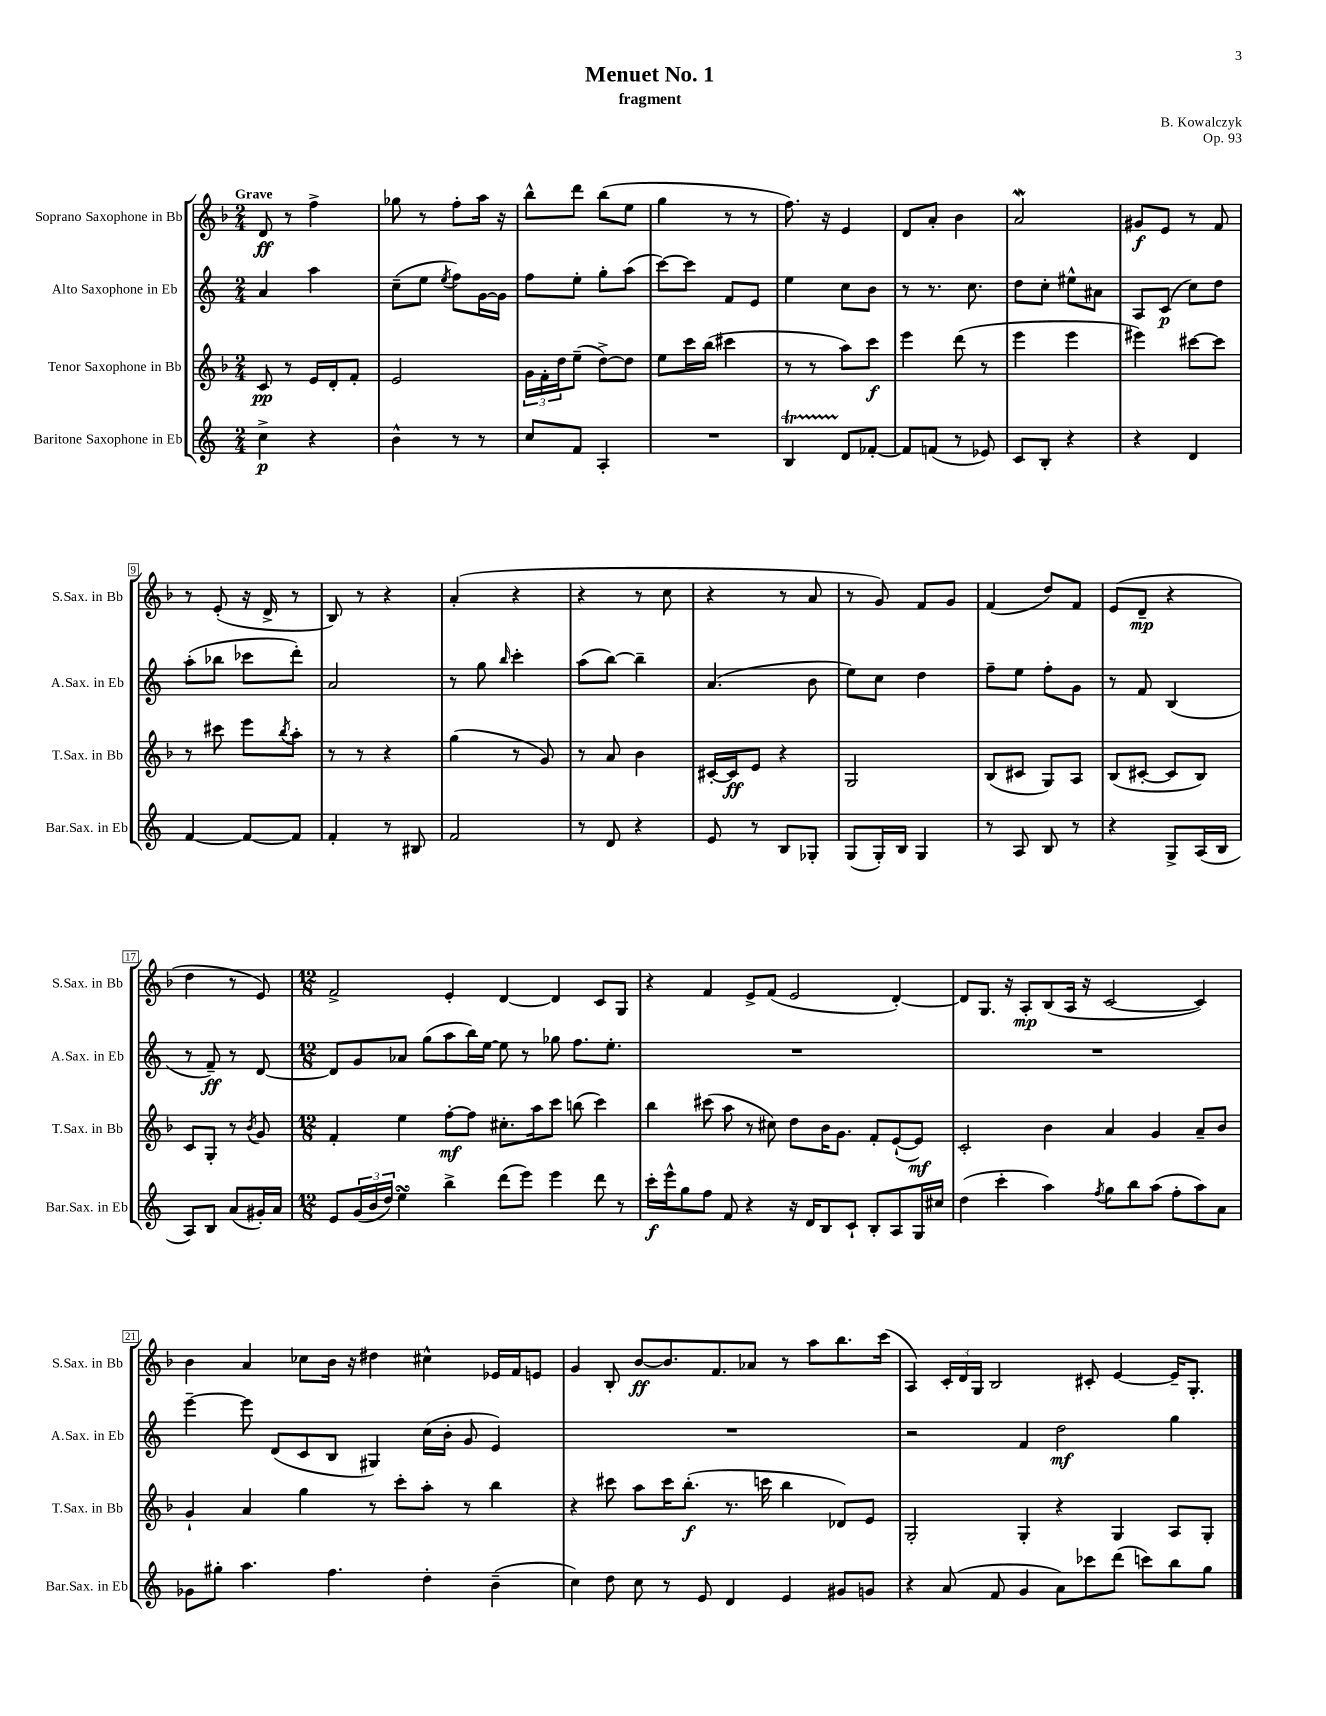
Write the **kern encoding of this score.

**kern	**kern	**kern	**kern
*staff4	*staff3	*staff2	*staff1
*clefG2	*clefG2	*clefG2	*clefG2
*k[]	*k[b-]	*k[]	*k[b-]
*M2/4	*M2/4	*M2/4	*M2/4
4cc^\	8c/	4a/	8d/
.	8r	.	8r
4r	16e/LL	4aa\	4ff^\
.	16d'/J	.	.
.	8f'/J	.	.
=	=	=	=
4b^^\	2e/	(8cc~\L	8gg-\
.	.	8ee\J	8r
.	.	8qee/	.
8r	.	8ff\L)	8ff'\L
8r	.	[16g\L	16aa\Jk
.	.	16g\]JJ	16r
=	=	=	=
8cc/L	24g\LL	8ff\L	8bb-^^\L
.	24f'\	.	.
.	24dd\J	.	.
8f/J	(8ee~\J	8ee'\J	8ddd\J
4A'/	[8dd^\L)	8gg'\L	(8bb-\L
.	8dd\]J	(8aa\J	8ee\J
=	=	=	=
2r	8ee\L	[8ccc\L)	4gg\
.	16ccc\L	8ccc\]J	.
.	(16bb-\JJ	.	.
.	4ccc#\	8f/L	8r
.	.	8e/J	8r
=	=	=	=
4B/	8r	4ee\	8.ff\)
.	8r	.	.
.	.	.	16r
8d/L	8aa\L)	8cc\L	4e/
[8f-'/J	8ccc\J	8b\J	.
=	=	=	=
8f-/]L	4eee\	8r	8d/L
(8f/J	.	8.r	8a'/J
8r	(8ddd\	.	4b-\
.	.	8.cc\	.
8e-/)	8r	.	.
=	=	=	=
8c/L	4eee\	8dd\L	2a/
8B'/J	.	8cc'\J	.
4r	4eee\	8ee#^^\L	.
.	.	8a#\J	.
=	=	=	=
4r	4eee#\)	8A/L	8g#/L
.	.	(8c/J	8e/J
4d/	[8ccc#\L	8cc\L)	8r
.	8ccc#\]J	8dd\J	8f/
=	=	=	=
[4f/	8r	(8aa'\L	8r
.	8ccc#\	8bb-\J	(8e'/
8f/_L	8eee\L	8ccc-\L	16r
.	.	.	16d^/
.	8qbb-/	.	.
8f/]J	8aa'\J	8ddd'\J)	8r
=	=	=	=
4f'/	8r	2a/	8B-/)
.	8r	.	8r
8r	4r	.	4r
8B#/	.	.	.
=	=	=	=
2f/	(4gg\	8r	(4a'/
.	.	8gg\	.
.	.	16qqbb/	.
.	8r	4ccc'\	4r
.	8g/)	.	.
=	=	=	=
8r	8r	(8aa\L	4r
8d/	8a/	[8bb\J)	.
4r	4b-\	4bb~\]	8r
.	.	.	8cc\
=	=	=	=
8e/	[16c#'/LL	(4.a/	4r
.	16c#/]J	.	.
8r	8e/J	.	.
8B/L	4r	.	8r
8G-'/J	.	8b\	8a/
=	=	=	=
(8G/L	2G/	8ee\L)	8r
16G'/L)	.	8cc\J	8g/)
16B/JJ	.	.	.
4G/	.	4dd\	8f/L
.	.	.	8g/J
=	=	=	=
8r	(8B-/L	8ff~\L	(4f/
8A/	8c#/J	8ee\J	.
8B/	8G/L)	8ff'\L	8dd/L)
8r	8A/J	8g\J	8f/J
=	=	=	=
4r	(8B-/L	8r	(8e/L
.	[8c#'/J	8f/	8d~/J
8G^/L	8c#/]L	(4B/	4r
(16A/L	8B-/J)	.	.
16B/JJ	.	.	.
=	=	=	=
8A/L)	8c/L	8r	4dd\
8B/J	8G'/J	8f~/)	.
(8a/L	8r	8r	8r
.	8qb-/	.	.
16g#'/L)	8g/	[8d/	8e/)
16a/JJ	.	.	.
=	=	=	=
*M12/8	*M12/8	*M12/8	*M12/8
8e/L	4f'/	8d/]L	2f^/
(24g/L	.	8g/	.
24b/	.	.	.
24dd/JJ)	.	.	.
4ee\	4ee\	8a-/J	.
.	.	(8gg\L	.
4bb^\	[8ff'\L	8aa\	4e'/
.	8ff\]J	16bb\L)	.
.	.	[16ee\JJ	.
(8ddd\L	8.cc#'\L	8ee\]	[4d/
8eee\J)	.	8r	.
.	16aa\k	.	.
4eee\	8ccc\J	8gg-\	4d/]
.	(8bb\	8.ff\L	.
8ddd\	4ccc\)	.	8c/L
.	.	8.ee'\J	.
8r	.	.	8G/J
=	=	=	=
16ccc'\LL	4bb-\	1.r	4r
16eee^^\J	.	.	.
8gg\	.	.	.
8ff\J	(8ccc#\	.	4f/
8f/	8aa\	.	.
4r	8r	.	8e^/L
.	8cc#\)	.	(8f/J
16r	8dd\L	.	2e/
16d/LK	.	.	.
8B/	16b-\K	.	.
.	8.g\J	.	.
8c`/J	.	.	.
8B'/L	8f'/L	.	.
8A/	([8e`/	.	[4d'/)
16G/L	8e/]J)	.	.
16cc#/JJ	.	.	.
=	=	=	=
(4dd\	2c'/	1.r	8d/]L
.	.	.	8.G/J
4ccc'\	.	.	.
.	.	.	16r
.	.	.	8A'/L
4aa\)	4b-\	.	(8B-/
.	.	.	16A/Jk
.	.	.	16r
8qff/	.	.	.
8gg\L	4a/	.	[2c/
8bb\	.	.	.
(8aa\J	4g/	.	.
8ff'\L	.	.	.
8aa\)	8a~/L	.	4c/])
8a\J	8b-/J	.	.
=	=	=	=
8g-\L	4g`/	[4eee~\	4b-\
8gg#'\J	.	.	.
4.aa\	4a/	8eee\]	4a/
.	.	(8d/L	.
.	4gg\	8c/	8cc-\L
4.ff\	.	8B/J	16b-\Jk
.	.	.	16r
.	8r	4G#/)	4dd#\
.	8ccc'\L	.	.
4dd'\	8aa'\J	(16cc\LL	4cc#^^\
.	.	16b'\JJ	.
.	8r	8g/	.
(4b~\	4bb-\	4e/)	16e-/LL
.	.	.	16f/J
.	.	.	8e/J
=	=	=	=
4cc\)	4r	1.r	4g/
8dd\	8ccc#\	.	8B-'/
8cc\	8aa\L	.	[8b-/L
8r	16ccc#\K	.	8.b-/]
.	(8.bb-'\J	.	.
8e/	.	.	.
.	.	.	8.f/
4d/	8.r	.	.
.	.	.	8a-/J
.	16ccc\	.	.
4e/	4bb-\	.	8r
.	.	.	8aa\L
8g#/L	8d-/L)	.	8.bb-\
8g/J	8e/J	.	.
.	.	.	(16ccc\Jk
=	=	=	=
4r	2G'/	2r	4A/)
(8a/	.	.	24c'/LL
.	.	.	24d/
.	.	.	24G/JJ
8f/	.	.	2B-/
4g/	4G'/	4f/	.
8a\L)	4r	2dd\	.
8ccc-\	.	.	8c#'/
(8ddd\J	4G/	.	[4e/
8ccc\L)	.	.	.
8bb\	8A/L	4gg\	16e~/]LK
.	.	.	8.G'/J
8gg\J	8G'/J	.	.
==	==	==	==
*-	*-	*-	*-
